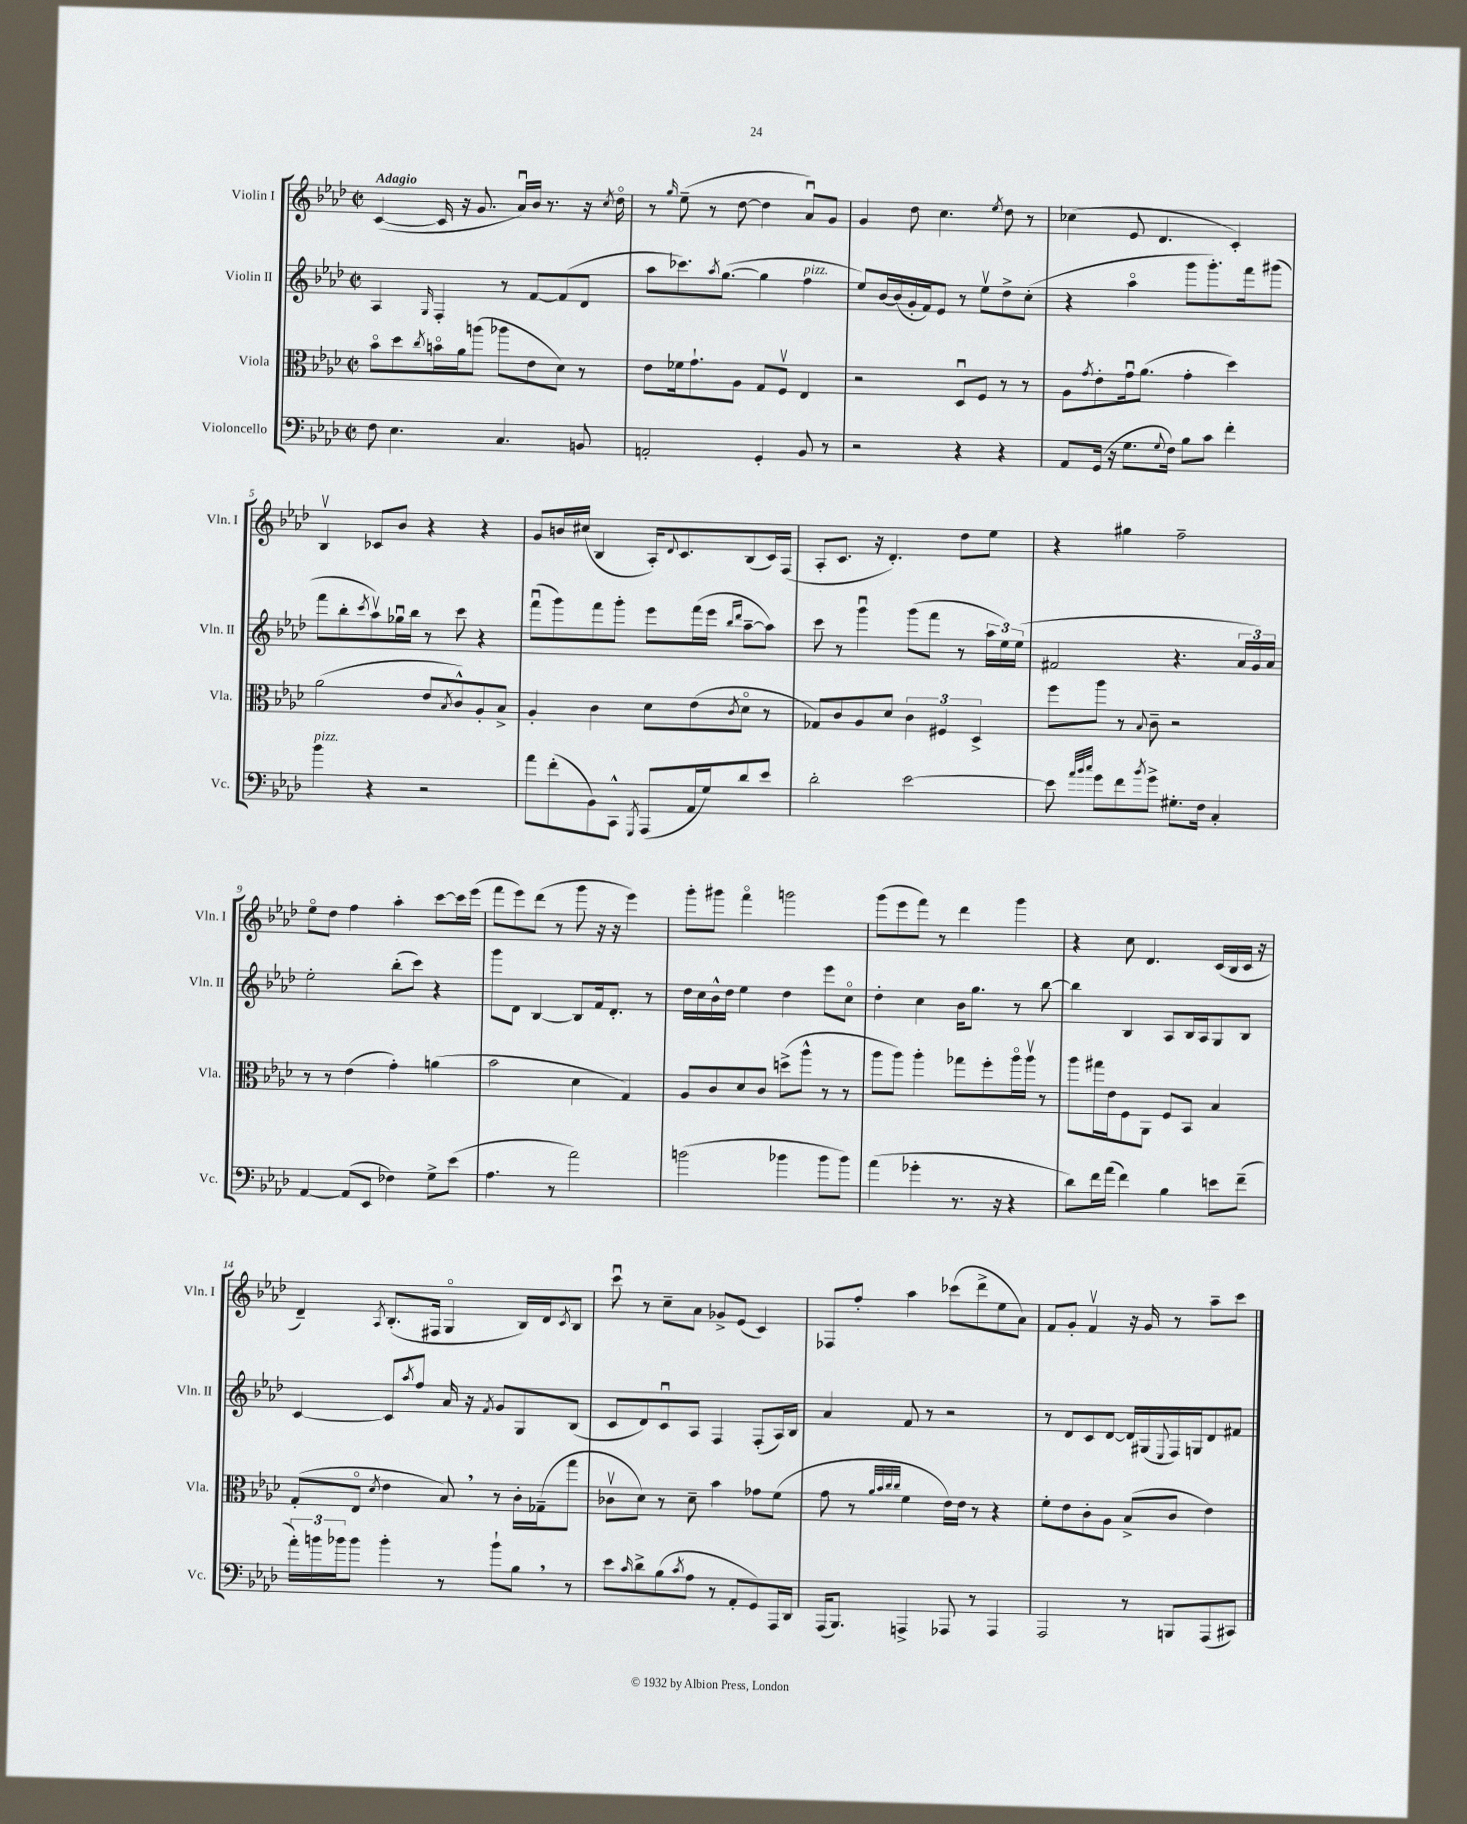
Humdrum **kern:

**kern	**kern	**kern	**kern
*part4	*part3	*part2	*part1
*staff4	*staff3	*staff2	*staff1
*I"Violoncello	*I"Viola	*I"Violin II	*I"Violin I
*I'Vc.	*I'Vla.	*I'Vln. II	*I'Vln. I
*clefF4	*clefC3	*clefG2	*clefG2
*k[b-e-a-d-]	*k[b-e-a-d-]	*k[b-e-a-d-]	*k[b-e-a-d-]
*M2/2	*M2/2	*M2/2	*M2/2
*met(c|)	*met(c|)	*met(c|)	*met(c|)
=1	=1	=1	=1
!	!	!	!LO:TX:a:B:t=Adagio
8F\	8b-\L	4A-/	([4c/
4.E-\	8dd-\	.	.
.	8qcc/	16qqG/	.
.	16bn\L	4F'/	16c/]
.	16a-\J	.	16r
.	(8aan\J	.	8.g/
4.C/	8aa-X\L	8r	.
.	.	.	16a-u/LL)
.	8e-\	[8f/L	16b-/JJ
.	.	.	8.r
.	8d-\J)	(8f/]	.
8BBn/	8r	8d-/J	16r
.	.	.	8qcc/
.	.	.	16dd-\
=2	=2	=2	=2
2AAn'/	8e-\L	8aa-\L	8r
.	.	.	16qqgg/
.	16f-X\k	8.ccc-X\)	(8ee-~\
.	8.g`\	.	.
.	.	.	8r
.	.	8qaa-/	.
.	.	([8.gg\J	.
.	8A-\J	.	[8dd-\
4GG'/	8G/L	4gg\]	4dd-\]
.	8Fv/J	.	.
!	!	!LO:TX:a:i:t=pizz.	!
8BB-/	4E-/	4ff\	8a-u/L)
8r	.	.	8g/J
=3	=3	=3	=3
2r	2r	8ee-/L)	4g/
.	.	[16b-/L	.
.	.	(16b-/]	.
.	.	16g'/	8dd-\
.	.	16f/J)	.
.	.	8e-/J	4.cc\
4r	8D-u/L	8r	.
.	8F/J	8ee-v\L	.
.	.	.	8qee-/
4r	8r	8dd-^\	8dd-\
.	8r	(8cc'\J	8r
=4	=4	=4	=4
8AA-/L	8A-\L	4r	(4cc-X\
.	8qg/	.	.
(16GG/Jk	8e-'\	.	.
16r	.	.	.
8.G\L	16gu\k	4aa-\	8e-/
.	(8.a-\J	.	.
.	.	.	4.d-/
8qqG/	.	.	.
16F\Jk)	.	.	.
8B-\L	4g'\	8ggg\L	.
8c\J	.	8.ggg'\)	.
4f'\	4dd-\)	.	4c'/)
.	.	16fff\k	.
.	.	(8ggg#X\J	.
!!LO:LB:g=z
=5	=5	=5	=5
!LO:TX:a:i:t=pizz.	!	!	!
4b-\	(2a-\	8fff\L	4B-v/
.	.	8bb-'\	.
.	.	8qccc/	.
4r	.	8aa-v\)	8c-X/L
.	.	16gg-Xu\L	8b-/J
.	.	16bb-\JJ	.
2r	8e-/L	8r	4r
.	8qB-/	.	.
.	8c^^/)	8ccc\	.
.	8A-'/	4r	4r
.	8B-^/J	.	.
=6	=6	=6	=6
8a-\L	4A-'/	(8fffu\L	8g/L
(8f'\	.	8ggg\)	16bn/L
.	.	.	(16cc#X/JJ
8BB-\)	4c\	8fff\	4B-/
8CC^^\J	.	8ggg'\J	.
8qGGG/	.	.	.
(8AAA-/L	8d-\L	8eee-\L	16A-'/KL)
.	.	.	8qqd-/
.	.	.	8.c/
16AA-/L	(8e-\	(16fff\L	.
16G/J)	.	16eee-\JJ	.
.	.	16qqbb-/LL	.
.	8qc/	16qqddd-/JJ	.
8d-/	8d-\J	[8aa-~\L	(8B-/
8e-/J	8r	8aa-\J])	16c/L)
.	.	.	(16F/JJ
=7	=7	=7	=7
2d-'\	8G-X/L)	8ccc\	8A-'/L
.	8c/	8r	8.c/J
.	8A-/	4gggu\	.
.	.	.	16r
.	8d-/J	.	4.d-'/)
[2e-\	6c\	(8ggg\L	.
.	.	8fff\J	.
.	6F#X/	.	.
.	.	8r	8dd-\L
.	6D-^/	.	.
.	.	24aa-\LL	8ee-\J
.	.	24ee-\)	.
.	.	(24ee-\JJ	.
=8	=8	=8	=8
8e-\]	8ff\L	2f#X/	4r
32qqa-/LLL	.	.	.
32qqb-/	.	.	.
32qqcc/JJJ	.	.	.
8g\L	8aa-\J	.	.
8f\	8r	.	4gg#X\
8qb-/	8qqB-/	.	.
8g^\J	8c~\	.	.
8.G#X'\L	2r	4.r	2ff~\
16F\Jk	.	.	.
4C'/	.	.	.
.	.	24a-/LL	.
.	.	24g/)	.
.	.	24a-/JJ	.
!!LO:LB:g=z
=9	=9	=9	=9
[4AA-/	8r	2ee-'\	8ee-\L
.	8r	.	8dd-\J
(8AA-/L]	(4e-\	.	4ff\
8EE-/J	.	.	.
4F-X\)	4g'\)	(8bb-'\L	4aa-'\
.	.	8ccc\J)	.
8G^\L	(4an\	4r	[8ccc\L
(8e-\J	.	.	16ccc\L]
.	.	.	(16eee-\JJ
=10	=10	=10	=10
4.A-\	2b-\	8ggg\L	8fff\L
.	.	8d-\J	8eee-\)
.	.	[4B-/	(8ddd-\J
8r	.	.	8r
2a-\)	4d-\	8B-/L]	8ggg\
.	.	16f/k	16r
.	.	8.d-'/J	16r
.	4G/)	.	4eee-\)
.	.	8r	.
=11	=11	=11	=11
(2bn\	8A-/L	16dd-\LL	8ggg'\L
.	.	16cc\	.
.	8c/	16b-^^\	8ggg#X\J
.	.	16dd-\JJ	.
.	8d-/	4ee-\	4fff\
.	8c/J	.	.
4b-X\	(8ddn^\L	4dd-\	2gggn\
.	8aa-^^\J	.	.
8b-\L	8r	8eee-\L	.
8b-\J)	8r	8cc\J	.
=12	=12	=12	=12
(4a-\	8aa-\L	4dd-'\	(8ggg\L
.	8aa-\J)	.	8eee-\
4g-X'\	4aa-'\	4cc\	8fff\J)
.	.	.	8r
8.r	8gg-X\L	16b-\KL	4ddd-\
.	.	8.gg\J	.
.	8ff'\	.	.
16r	.	.	.
4r	16aa-\L	8r	4ggg\
.	16aa-v\JJ	.	.
.	8r	[8bb-\	.
=13	=13	=13	=13
8d-\L)	8aa-\L	4bb-\]	4r
16f\L	16gg#X\L	.	.
(16a-\JJ	16e-\J	.	.
4f\)	8F\	4B-/	8cc\
.	8AA-\J	.	4.d-/
4B-\	8F/L	8A-/L	.
.	8BB-/J	16B-/L	.
.	.	16A-/J	.
8en\L	4B-/	8G/	(16c/LL
.	.	.	16B-/
(8f~\J	.	8B-/J	16c/JJ
.	.	.	16r
!!LO:LB:g=z
=14	=14	=14	=14
24a-'\LL)	(8G'/L	[4c/	4d-~/)
24bn\	.	.	.
24b-X\J	.	.	.
8b-\J	8E-/J	.	.
.	8qd-/	.	8qA-/
4b-'\	4e-\	8c/L]	(8.B-'/L
.	.	8qaa-/	.
.	.	8ff/J	.
.	.	.	16F#X/Jk
8r	8B-,/)	16a-/	4G/
.	.	16r	.
.	.	8qf/	.
8b-`\L	8r	8g/L	.
8B-,\J	16c'\LL	8G/	16B-/LL)
.	(16G-X~\J	.	16d-/J
.	.	.	8qc/
8r	8gg\J	(8B-/J	8B-/J
=15	=15	=15	=15
8e-\L	8c-Xv\L	8c/L	8cccu\
16qqc/	.	.	.
8d-^\	8d-\J)	8d-/)	8r
(8B-\	8r	8cu/	8cc~\L
8qc/	.	.	.
8A-\J	8d-~\	8A-/J	8a-\J
8r	4b-\	4F/	8g-X^/L
8AA-'/L	.	.	(8e-/J
8GG/)	8g-X\L	(8F'/L	4c/)
16AAA-/L	(8f\J	16A-/L)	.
16DD-/JJ	.	16B-/JJ	.
=16	=16	=16	=16
(16AAA-/KL	8g\	4a-/	8F-X/L
8.BBB-/J)	.	.	.
.	8r	.	8ff'/J
.	32qqa-/LLL	.	.
.	32qqb-/	.	.
.	32qqcc/	.	.
.	32qqcc/JJJ	.	.
4AAAn^/	4f\	8f/	4aa-\
.	.	8r	.
8AAA-X/	16e-\LL)	2r	(8ccc-X\L
.	16e-\JJ	.	.
8r	8r	.	8ddd-^\
4AAA-/	4r	.	8ee-\
.	.	.	8a-\J)
=17	=17	=17	=17
2AAA-/	8f'\L	8r	8f/L
.	8e-\	8d-/L	8g'/J
.	8c'\	8c/	4fv/
.	8A-\J	[8d-/J	.
8r	(8B-^/L	16d-/LL]	16r
.	.	(16G#X/	16g/
.	.	8qqE-/	.
8BBBn/L	8c/J	16F/)	8r
.	.	16Gn/J	.
(8AAA-/	4e-\)	8d-/	8aa-~\L
8CC#X/J)	.	8f#X/J	8ccc\J
==	==	==	==
*-	*-	*-	*-
